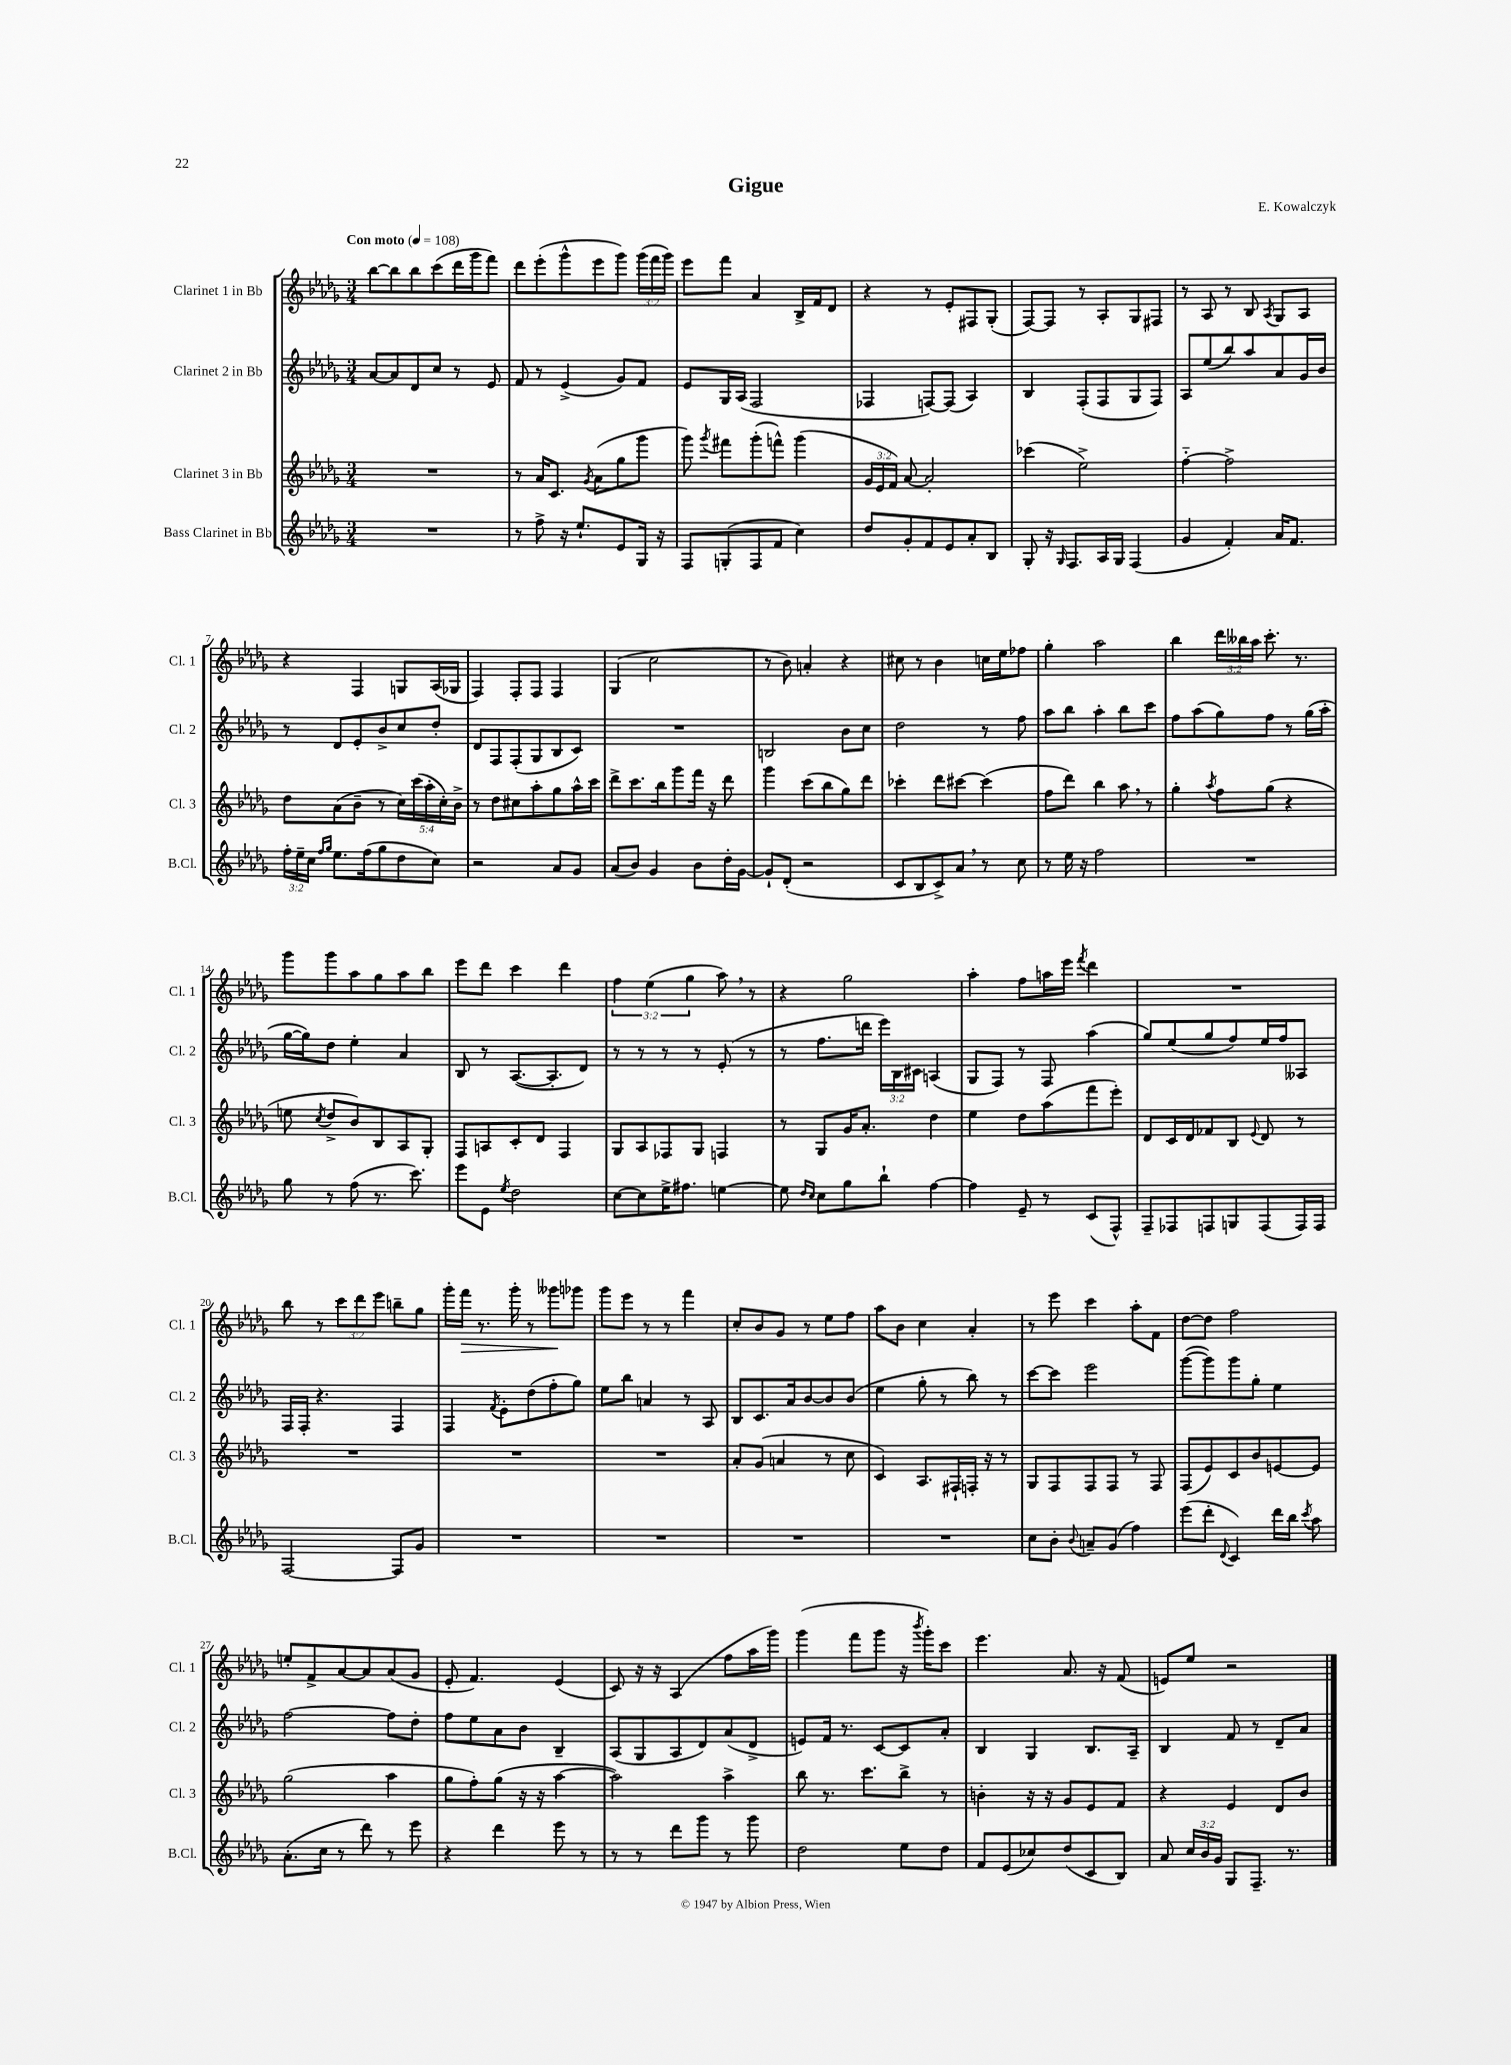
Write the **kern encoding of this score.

**kern	**kern	**kern	**kern	**dynam
*part4	*part3	*part2	*part1	*part1
*staff4	*staff3	*staff2	*staff1	*staff1
*I"Bass Clarinet in Bb	*I"Clarinet 3 in Bb	*I"Clarinet 2 in Bb	*I"Clarinet 1 in Bb	*
*I'B.Cl.	*I'Cl. 3	*I'Cl. 2	*I'Cl. 1	*
*clefG2	*clefG2	*clefG2	*clefG2	*
*k[b-e-a-d-g-]	*k[b-e-a-d-g-]	*k[b-e-a-d-g-]	*k[b-e-a-d-g-]	*
*M3/4	*M3/4	*M3/4	*M3/4	*
*MM108	*MM108	*MM108	*MM108	*
=1	=1	=1	=1	=1
!	!	!	!LO:TX:a:B:t=Con moto	!
2.r	2.r	[8a-/L	[8bb-\L	.
.	.	8a-/]	8bb-\]	.
.	.	8d-/	8bb-\	.
.	.	8cc/J	(8ccc\	.
.	.	8r	16ddd-\L	.
.	.	.	16ggg-\J	.
.	.	8e-/	8fff\J)	.
=2	=2	=2	=2	=2
8r	8r	8f/	8ddd-\L	.
8ff^\	16a-/KL	8r	(8eee-'\	.
.	8.c/J	.	.	.
16r	.	(4e-^/	8ggg-^^\	.
8.ee-`/L	.	.	.	.
.	8qg-/	.	.	.
.	(8a-\L	.	8eee-\	.
8e-/	8gg-\	8g-/L)	8ggg-\J)	.
16G-/Jk	8ggg-\J	8f/J	(24ggg-\LL	.
.	.	.	24fff\	.
16r	.	.	.	.
.	.	.	24ggg-\JJ)	.
=3	=3	=3	=3	=3
8F/L	8ggg-\)	8e-/L	8eee-\L	.
.	8qggg-/	.	.	.
(8Gn'/	8fff#X\L	16G-/L	8fff\J	.
.	.	(16A-/JJ	.	.
8F/	(8ggg-'\	2F/	4a-/	.
8f/J	8fffn^^\J)	.	.	.
4cc\)	(4ggg-\	.	16B-^/LL	.
.	.	.	16f/J	.
.	.	.	8d-/J	.
=4	=4	=4	=4	=4
8dd-/L	24g-/LL	4F-X/	4r	.
.	24e-/	.	.	.
.	24f/JJ)	.	.	.
8g-'/	[8a-/	.	.	.
8f/	2a-'/]	[8Fn/L)	8r	.
8e-/	.	(8F/J]	8e-'/L	.
8a-'/	.	4A-/)	8F#X/	.
8B-/J	.	.	(8G-'/J	.
=5	=5	=5	=5	=5
8G-'/	(4ccc-X\	4B-/	[8F/L)	.
16r	.	.	8F/J]	.
16qqG-/	.	.	.	.
8.F/L	.	.	.	.
.	2ee-^\)	(8F'/L	8r	.
16A-/L	.	8F/	8A-'/L	.
16G-/JJ	.	.	.	.
(4F/	.	8G-/	8G-/	.
.	.	8F/J)	8F#X/J	.
=6	=6	=6	=6	=6
4g-/	[4ff\	8A-/L	8r	.
.	.	(8ee-/	8A-/	.
4f'/)	2ff^\]	8bb-/)	8r	.
.	.	8aa-/	8B-/	.
.	.	.	8qA-/	.
16a-/KL	.	8a-/	8G-/L	.
8.f/J	.	.	.	.
.	.	16g-/L	8A-/J	.
.	.	16b-/JJ	.	.
!!LO:LB:g=z
=7	=7	=7	=7	=7
24ff'\LL	8dd-\L	8r	4r	.
24ee-~\	.	.	.	.
24cc\JJ	.	.	.	.
16qqff/LL	.	.	.	.
16qqgg-/JJ	.	.	.	.
8.ee-\L	(8a-\	8d-/L	.	.
.	8b-~\J	8e-'/	4F/	.
(16ff\k	.	.	.	.
8gg-\	8r	8b-^/	.	.
8dd-\	20cc\LL)	8cc/	8Gn/L	.
.	(20ccc\	.	.	.
.	20aa-'\	.	.	.
8cc\J)	.	8dd-'/J	(16A-/L	.
.	20cc'\)	.	.	.
.	.	.	16G-X/JJ	.
.	20b-^\JJ	.	.	.
=8	=8	=8	=8	=8
2r	8r	8d-/L	4F/)	.
.	8dd-\L	8F/	.	.
.	8cc#X\	(8F'/	8F'/L	.
.	8aa-'\	8G-/	8F/J	.
8a-/L	8gg-\	8B-/	4F/	.
8g-/J	16aa-^^\L	8c/J)	.	.
.	16ccc\JJ	.	.	.
=9	=9	=9	=9	=9
(8a-/L	8ddd-^\L	2.r	(4G-/	.
8b-/J)	8.ccc\	.	.	.
4g-/	.	.	2cc\	.
.	16bb-\k	.	.	.
.	8ggg-\	.	.	.
8b-\L	16fff\Jk	.	.	.
.	16r	.	.	.
16dd-'\L	8ddd-\	.	.	.
[16g-\JJ	.	.	.	.
=10	=10	=10	=10	=10
8g-`/L]	4ggg-\	2Bn/	8r	.
(8d-'/J	.	.	8b-\)	.
2r	(8ccc\L	.	4an'/	.
.	8bb-\	.	.	.
.	8gg-\)	8b-\L	4r	.
.	8ddd-\J	8cc\J	.	.
=11	=11	=11	=11	=11
8c/L	4ccc-X'\	2dd-\	8cc#X\	.
8B-/	.	.	8r	.
8c^/)	8ddd-\L	.	4b-\	.
8a-,/J	[8ccc#X\J	.	.	.
8r	(4ccc#\]	8r	16ccn\LL	.
.	.	.	16ee-\J	.
8cc\	.	8ff\	8ff-X\J	.
=12	=12	=12	=12	=12
8r	8ff\L	8aa-\L	4gg-'\	.
16ee-\	8ddd-\J)	8bb-\J	.	.
16r	.	.	.	.
2ff\	4bb-\	4aa-'\	2aa-\	.
.	8aa-,\	8bb-\L	.	.
.	8r	8ccc\J	.	.
=13	=13	=13	=13	=13
2.r	4gg-'\	8ff\L	4bb-\	.
.	.	(8aa-\	.	.
.	8qaa-/	.	.	.
.	8ff\L	8gg-\)	24ddd-\LL	.
.	.	.	24bb--X\	.
.	.	.	24aa-\JJ	.
.	(8gg-\J	8ff\J	8.ccc'\	.
.	4r	8r	.	.
.	.	.	8.r	.
.	.	(16gg-\LL	.	.
.	.	16aa-'\JJ	.	.
!!LO:LB:g=z
=14	=14	=14	=14	=14
8gg-\	8een\	[16gg-\LL	8ggg-\L	.
.	.	16gg-\J])	.	.
.	8qcc/	.	.	.
8r	8dd-^/L	8dd-\J	8ggg-\	.
(8ff\	8b-/)	4ee-'\	8aa-\	.
8.r	8B-/	.	8gg-\	.
.	8A-/	4a-/	8aa-\	.
8.ccc\)	.	.	.	.
.	8G-'/J	.	8bb-\J	.
=15	=15	=15	=15	=15
8eee-\L	8F/L	8B-/	8eee-\L	.
8e-\J	8An/	8r	8ddd-\J	.
8qee-/	.	.	.	.
2dd-\	8c'/	([8.A-/L	4ccc\	.
.	8d-/J	.	.	.
.	.	8.A-'/]	.	.
.	4F/	.	4ddd-\	.
.	.	8d-/J)	.	.
=16	=16	=16	=16	=16
[8cc\L	8G-/L	8r	6ff\	.
8cc\]	8A-/	8r	.	.
.	.	.	(6ee-\	.
16ee-^\K	8F-X/	8r	.	.
8.ff#X\J	.	.	.	.
.	.	.	6gg-\	.
.	8G-/J	8r	.	.
[4een\	4Fn/	(8e-'/	8aa-,\)	.
.	.	8r	8r	.
=17	=17	=17	=17	=17
8ee\]	8r	8r	4r	.
16qqdd-/LL	.	.	.	.
16qqcc/JJ	.	.	.	.
8cc\L	8G-/L	8.ff\L	.	.
8gg-\	16g-/K	.	2gg-\	.
.	8.a-'/J	16dddn\Jk	.	.
8bb-`\J	.	24eee-\LL)	.	.
.	.	24B-\	.	.
.	.	24c#X\JJ	.	.
[4ff\	4dd-\	(4An/	.	.
=18	=18	=18	=18	=18
4ff\]	4ee-\	8G-/L	4aa-'\	.
.	.	8F/J)	.	.
8e-~/	8dd-\L	8r	8ff\L	.
8r	(8aa-\	8F/	16aan\L	.
.	.	.	16eee-\JJ	.
.	.	.	8qfff/	.
(8c/L	8fff\	(4aa-\	4ddd-\	.
8F^^/J)	8eee-'\J)	.	.	.
=19	=19	=19	=19	=19
8F~/L	8d-/L	8gg-/L)	2.r	.
8F-X/	16c/L	(8ee-/	.	.
.	16d-/J	.	.	.
8Fn/	8f-X/	8gg-/	.	.
8Gn/	8B-/J	8ff/)	.	.
.	8qqe-/	.	.	.
(8F/	8d-/	16ee-/L	.	.
.	.	16ff/J	.	.
16F/L)	8r	8A--X/J	.	.
16F/JJ	.	.	.	.
!!LO:LB:g=z
=20	=20	=20	=20	=20
[2F/	2.r	16F/LL	8bb-\	.
.	.	16F'/JJ	.	.
.	.	4.r	8r	.
.	.	.	12ccc\L	.
.	.	.	12ddd-\	.
.	.	.	12eee-\J	.
8F/L]	.	4F/	8bbn~\L	.
8g-/J	.	.	8gg-\J	.
=21	=21	=21	=21	=21
2.r	2.r	4F/	16ggg-'\LL	.
!	!	!	!	!LO:HP:b
.	.	.	16fff\JJ	>
.	.	.	8.r	.
.	.	8qf/	.	.
.	.	8e-'\L	.	.
.	.	.	16ggg-'\	.
.	.	(8dd-\	8r	.
.	.	8ff'\	8ggg--X\L	.
.	.	8gg-\J)	8ggg-X\J	]
=22	=22	=22	=22	=22
2.r	2.r	8ee-\L	8ggg-\L	.
.	.	8bb-\J	8eee-\J	.
.	.	4an/	8r	.
.	.	.	8r	.
.	.	8r	4fff\	.
.	.	8A-/	.	.
=23	=23	=23	=23	=23
2.r	8a-'/L	8B-/L	8cc'/L	.
.	(8g-/J	8.c/	8b-/	.
.	4an/	.	8g-/J	.
.	.	16a-/k	.	.
.	.	[8b-/	8r	.
.	8r	8b-/]	8ee-\L	.
.	8cc\	(8b-/J	8ff\J	.
=24	=24	=24	=24	=24
2.r	4c/)	4ee-\	8aa-\L	.
.	.	.	8b-\J	.
.	8.A-/L	8gg-'\	4cc\	.
.	.	8r	.	.
.	16F#X`/L	.	.	.
.	16Fn'/JJ	8bb-\)	4a-'/	.
.	16r	.	.	.
.	8r	8r	.	.
=25	=25	=25	=25	=25
8cc\L	8G-/L	[8ccc\L	8r	.
8b-'\J	8F/	8ccc\J]	8eee-\	.
8qqb-/	.	.	.	.
8an~/L	8F/	2eee-\	4ccc\	.
(8g-/J	8F/J	.	.	.
4ff\)	8r	.	8aa-'\L	.
.	8F/	.	8f\J	.
=26	=26	=26	=26	=26
(8eee-\L	(8F/L	([8ggg-\L	[8dd-\L	.
8ddd-'\J	8e-/)	8ggg-\])	8dd-\J]	.
8qqd-/	.	.	.	.
4c/)	8c/	8ggg-\	2ff\	.
.	8b-/	8gg-'\J	.	.
16ddd-\LL	[8en/	4ee-\	.	.
16bb-\JJ	.	.	.	.
8qccc/	.	.	.	.
8aa-\	8e/J]	.	.	.
!!LO:LB:g=z
=27	=27	=27	=27	=27
(8.a-'\L	(2gg-\	[2ff\	8een'/L	.
.	.	.	8f^/	.
16cc\Jk	.	.	.	.
8r	.	.	[8a-/	.
8ddd-\)	.	.	8a-/]	.
8r	4aa-\	8ff\L]	(8a-/	.
8eee-\	.	8dd-'\J	8g-/J	.
=28	=28	=28	=28	=28
4r	8gg-\L	8ff\L	8e-'/	.
.	8ff'\)	8ee-\	4.f/)	.
4ddd-\	(8gg-\J	8a-\	.	.
.	16r	8b-\J	.	.
.	16r	.	.	.
8eee-\	[4aa-\	4B-~/	(4e-/	.
8r	.	.	.	.
=29	=29	=29	=29	=29
8r	2aa-\])	(8A-/L	8c/)	.
8r	.	8G-/	16r	.
.	.	.	16r	.
8ddd-\L	.	8A-/	(4A-/	.
8ggg-\J	.	8d-/)	.	.
8r	4aa-^\	(8a-/	8ff\L	.
8ggg-\	.	8d-^/J	16aa-\L	.
.	.	.	16ggg-\JJ)	.
=30	=30	=30	=30	=30
2dd-\	8bb-\	8en/L)	(4ggg-\	.
.	8.r	16f/Jk	.	.
.	.	8.r	.	.
.	.	.	8fff\L	.
.	8.ccc\L	.	.	.
.	.	[8c/L	8ggg-\J	.
8ee-\L	8bb-^\J	8c/]	16r	.
.	.	.	8qbbb-/	.
.	.	.	16ggg-'\KL)	.
8dd-\J	8r	8a-'/J	8ccc\J	.
=31	=31	=31	=31	=31
8f/L	4bn'\	4B-/	4.eee-\	.
(8e-/	.	.	.	.
8cc-X/)	16r	4G-/	.	.
.	16r	.	.	.
(8dd-/	8g-/L	.	8.a-/	.
8c/	8e-/	8.B-/L	.	.
.	.	.	16r	.
8B-/J)	8f/J	.	(8f/	.
.	.	16A-~/Jk	.	.
=32	=32	=32	=32	=32
8a-/	4r	4B-/	8en/L)	.
24cc/LL	.	.	8ee-/J	.
24b-/	.	.	.	.
24g-/JJ	.	.	.	.
8G-/L	4e-/	8f/	2r	.
8.F~/J	.	8r	.	.
.	8d-/L	8d-~/L	.	.
8.r	.	.	.	.
.	8b-/J	8a-/J	.	.
==	==	==	==	==
*-	*-	*-	*-	*-
